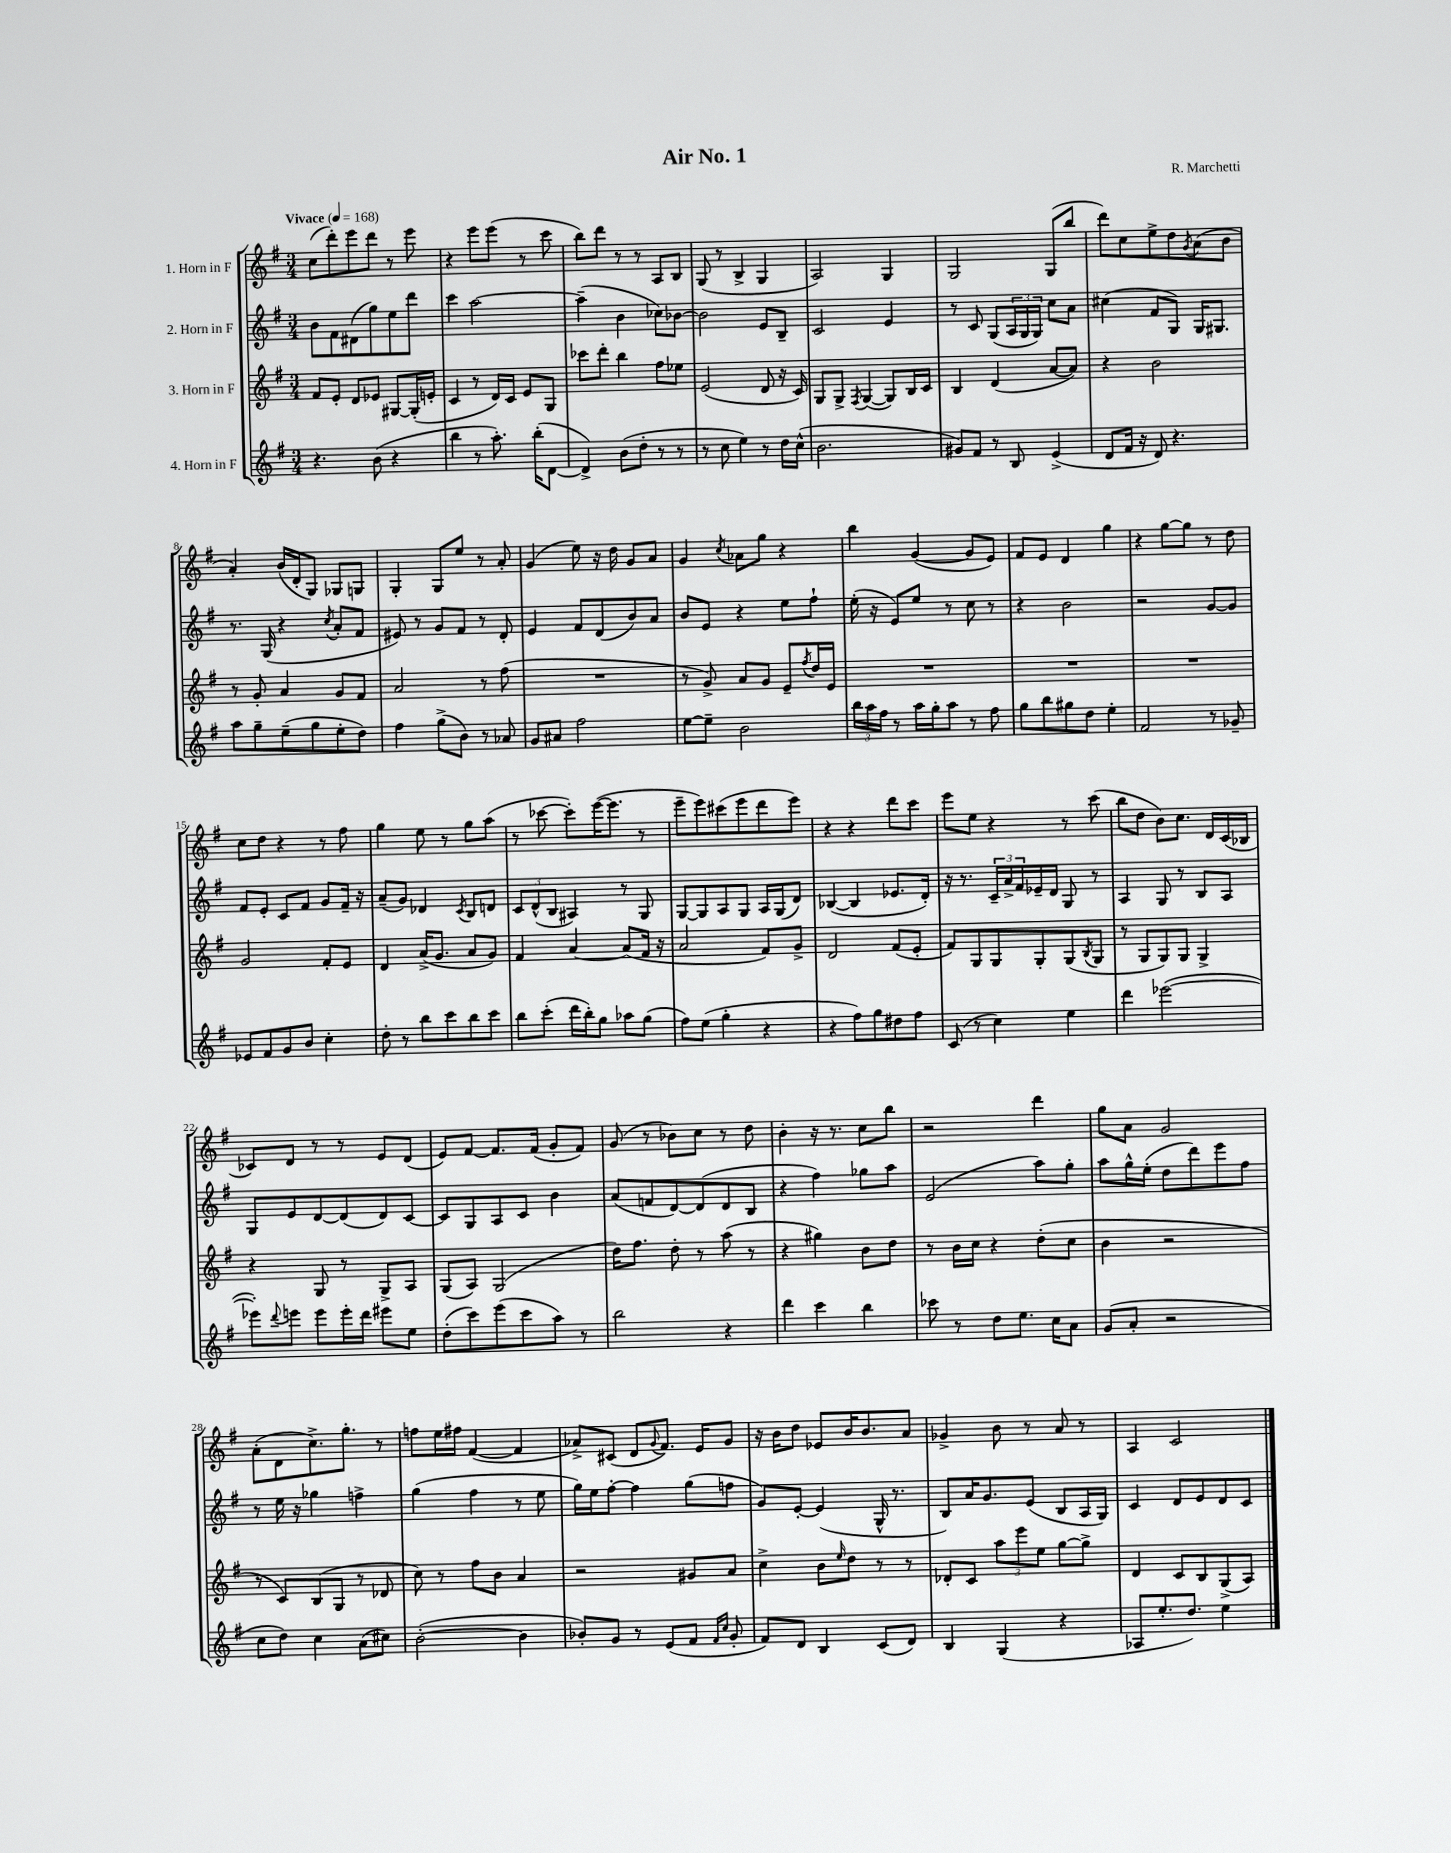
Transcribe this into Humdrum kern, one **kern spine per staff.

**kern	**kern	**kern	**kern
*staff4	*staff3	*staff2	*staff1
*clefG2	*clefG2	*clefG2	*clefG2
*k[f#]	*k[f#]	*k[f#]	*k[f#]
*M3/4	*M3/4	*M3/4	*M3/4
*MM168	*MM168	*MM168	*MM168
4.r	8f#/L	8b\L	(8cc\L
.	8e'/J	8f#\	8ddd'\)
.	8d/L	(8d#\	8eee\
(8b\	8e-/J	8gg\)	8ddd\J
4r	[8G#/L	8ee\	8r
.	(16G#'/]L	8ddd\J	8eee\
.	16e'/JJ	.	.
=	=	=	=
4bb\	4c/	4ccc\	4r
8r	8r	[2aa\	8eee\L
8.aa'\)	16d/LL)	.	(8eee\J
.	16c/JJ	.	.
.	8e/L	.	8r
(16bb'\LK	.	.	.
[8d\J	8G/J	.	8ccc\
=	=	=	=
4d^/])	8ccc-\L	(4aa~\]	8bb\L)
.	8ddd'\J	.	8ddd\J
(8b\L	4bb\	4b\	8r
8dd'\J	.	.	8r
8r	8ff#\L	8cc-\L)	8A/L
8r	8ee-\J	[8b-\J	8B/J
=	=	=	=
8r	(2e/	2b-\]	(8G/
8cc\	.	.	8r
4ee\)	.	.	4B^/
8r	8d/	8e/L	4G/
16dd\LL	16r	8B~/J	.
(16cc^^\JJ	16c/)	.	.
=	=	=	=
2.b\	8G/L	2c/	2A/)
.	8G^/J	.	.
.	8qF#/	.	.
.	([4G/	.	.
.	8G/]L)	4e/	4G/
.	16B/L	.	.
.	16c/JJ	.	.
=	=	=	=
8g#/L)	4B/	8r	2G/
8f#/J	.	8c/	.
8r	(4d/	(8G/L	.
8B/	.	24A/L	.
.	.	24G/	.
.	.	24G/JJ)	.
(4e^/	[8a/L	8cc\L	(8G/L
.	8a/]J)	8a\J	8bb/J
=	=	=	=
8d/L	4r	(4cc#\	8ddd\L)
16f#/Jk	.	.	8cc\
16r	.	.	.
8d/)	2b\	8f#/L	8ee^\
4.r	.	8G/J)	8dd\
.	.	.	8qg/
.	.	16G/LK	(8a\
.	.	8.G#/J	.
.	.	.	8b\J
=	=	=	=
8aa\L	8r	8.r	4a'/)
8gg~\	8g'/	.	.
.	.	(16G/	.
(8ee~\	4a/	4r	(16b/LL
.	.	.	16d'/J
8gg\	.	.	8G/J)
.	.	8qcc/	.
8ee'\	8g/L	8a'/L	8G-/L
8dd\J)	8f#/J	8f#/J	8G/J
=	=	=	=
4ff#\	2a/	8e#/)	4G'/
.	.	8r	.
(8gg^\L	.	8g/L	8G/L
8b\J)	.	8f#/J	8ee/J
8r	8r	8r	8r
8a-/	(8ff#\	8d'/	8a'/
=	=	=	=
8g/L	2.r	4e/	(4g/
8a#/J	.	.	.
2ff#\	.	8f#/L	8ee\)
.	.	(8d/	16r
.	.	.	16dd\
.	.	8b/)	8g/L
.	.	8a/J	8a/J
=	=	=	=
[8ee\L	8r	8b/L	4g/
8ee~\]J	8g^/)	8e/J	.
.	.	.	8qcc/
2b\	8a/L	4r	8a-\L
.	8g/J	.	8gg\J
.	8e~/L	8ee\L	4r
.	8qff#/	.	.
.	16dd/L	8ff#`\J	.
.	16e/JJ	.	.
=	=	=	=
24bb\LL	2.r	(16ee'\	4bb\
24aa\	.	.	.
.	.	16r	.
24ff#\JJ	.	.	.
8r	.	8e/L)	.
16aa\LL	.	8ee/J	([4g/
16gg'\J	.	.	.
8aa\J	.	8r	.
8r	.	8cc\	8g/]L
8ff#\	.	8r	8e/J)
=	=	=	=
8gg\L	2.r	4r	8f#/L
8bb\	.	.	8e/J
8gg#\	.	2b\	4d/
8dd\J	.	.	.
4ee'\	.	.	4gg\
=	=	=	=
2f#/	2.r	2r	4r
.	.	.	[8gg\L
.	.	.	8gg\]J
8r	.	[8g/L	8r
8g-~/	.	8g/]J	8dd\
=	=	=	=
8e-/L	2g/	8f#/L	8cc\L
8f#/	.	8e'/J	8dd\J
8g/	.	8c/L	4r
8b/J	.	8f#/J	.
4cc'\	8f#'/L	8g/L	8r
.	8e/J	16f#~/Jk	8ff#\
.	.	16r	.
=	=	=	=
8dd'\	4d/	(8a~/L	4gg\
8r	.	8g/J)	.
8bb\L	(16a^/LK	4d-/	8ee\
.	8.g/J	.	.
8ccc\	.	.	8r
.	.	8qc/	.
8bb\	8a/L	8B/L	8gg\L
8ccc\J	8g/J)	8d/J	(8aa\J
=	=	=	=
8bb\L	4f#/	12c/L	8r
.	.	(12d^^/	.
(8ccc'\J	.	.	[8ccc-\
.	.	12B/J	.
16ddd\LL	[4a/	4A#/)	8ccc-'\]L)
16bb'\J)	.	.	.
8gg\J	.	.	([16eee\K
.	.	.	8.eee\]J
8aa-\L	(8a/]L	8r	.
(8gg\J	16f#/Jk	8G/	8r
.	16r	.	.
=	=	=	=
8ff#\L)	2a/	[8G/L	8eee~\L
(8ee\J	.	8G/]	8eee\)
4gg'\	.	8A/	(8ccc#\
.	.	8G/J	8eee\
4r	8f#/L)	16A/LL	8ddd\
.	.	(16G/J	.
.	8g^/J	8d/J)	8eee\J)
=	=	=	=
4r	2d/	([4B-/	4r
8ff#\L)	.	4B-/]	4r
8gg\	.	.	.
8dd#\	(8f#/L	8.e-/L	8ddd\L
8ff#\J	8e'/J	.	8ccc\J
.	.	16d'/Jk)	.
=	=	=	=
(8c/	8f#/L)	16r	8eee\L
.	.	8.r	.
8r	8G/	.	8ee\J
4cc\)	8G/	24c~/LL	4r
.	.	24a^/	.
.	.	24f#/	.
.	8G'/	16e-~/	.
.	.	16d/JJ	.
4ee\	(8G/	8G/	8r
.	8qB/	.	.
.	8G/J	8r	(8ccc\
=	=	=	=
4ddd\	8r	4A/	8bb\L
.	8G/L	.	8dd\J
([2eee-\	8G/)	8G/	8b\L)
.	8G/J	8r	8.cc\J
.	4G^/	8B/L	.
.	.	.	16d/LL
.	.	8A/J	(16c/
.	.	.	16B-/JJ
=	=	=	=
8eee-'\]L)	4r	8G/L	8c-/L)
8qqddd/	.	.	.
8eee\J	.	8e/	8d/J
8eee\L	8G/	[8d/	8r
16eee'\L	8r	(8d/]	8r
16ddd\JJ	.	.	.
8eee#\L	8G^/L	8d/)	8e/L
8ee\J	8A/J	[8c/J	(8d/J
=	=	=	=
(8dd'\L	(8G/L	8c/]L	8e/L)
8ccc\)	8A/J)	8G/	[8f#/J
(8eee\	(2G/	8A/	8.f#/]L
8ccc\	.	8c/J	.
.	.	.	(16f#/Jk
8aa\J)	.	4b\	8g'/L
8r	.	.	8f#/J)
=	=	=	=
2bb\	16dd\LK)	(8a/L	(8g/
.	8.ff#\J	.	.
.	.	8f/	8r
.	8dd'\	[8d/)	8b-\L)
.	8r	(8d/]	8cc\J
4r	(8aa\	8d/	8r
.	8r	8B/J	8dd\
=	=	=	=
4ddd\	4r	4r	4b'\
4ccc\	4gg#\)	4ff#\)	16r
.	.	.	8.r
4bb\	8b\L	8gg-\L	8cc\L
.	8dd\J	8aa\J	8bb\J
=	=	=	=
8ccc-\	8r	(2e/	2r
8r	16b\LL	.	.
.	16cc\JJ	.	.
8dd\L	4r	.	.
8.ee\J	.	.	.
.	(8dd'\L	8aa\L)	4ddd\
16cc\LK	.	.	.
8a\J	8cc\J	8gg'\J	.
=	=	=	=
(8g/L	4b\	8aa\L	8gg\L
8a'/J	.	16gg^^\L	8a\J
.	.	(16ee'\JJ	.
2r	2r	8dd\L	2g/
.	.	8ddd\)	.
.	.	8eee\	.
.	.	8ff#\J	.
=	=	=	=
8cc\L	8r	8r	(8a'\L
8dd\J)	8c/L)	16ee\	8d\
.	.	16r	.
4cc\	(8B/	4gg-\	8.cc^\)
.	8G/J	.	.
.	.	.	8.gg'\J
(8a\L	8r	4ff^\	.
8cc#\J)	8d-/	.	8r
=	=	=	=
([2b'\	8cc\)	(4gg\	8ff\L
.	8r	.	16ee\L
.	.	.	16ff#\JJ
.	8ff#\L	4ff#\	([4f#/
.	8b\J	.	.
4b\]	4a/	8r	4f#/]
.	.	8ee\	.
=	=	=	=
8b-'/L)	2r	16gg\LL)	8a-^/L)
.	.	16ee\J	.
8g/J	.	[8ff#'\J	(8c#/J
8r	.	4ff#\]	8d/L
.	.	.	8qqg/
(8e/L	.	.	8.f#/J)
8f#/J	8g#/L	(8gg\L	.
.	.	.	16e/LK
16qqf#/LL	.	.	.
16qqcc/JJ	.	.	.
8g'/	8a/J	8ff\J	8g/J
=	=	=	=
8f#/L)	4cc^\	8g/L)	16r
.	.	.	16b\LK
8d/J	.	[8e'/J	8dd\J
4B/	8b\L	(4e/]	8e-/L
.	16qqee/	.	.
.	8dd\J	.	16b/K
.	.	.	8.b/
(8c/L	8r	16G^^/	.
.	.	8.r	.
8d/J)	8r	.	8a/J
=	=	=	=
4B/	8d-'/L	8B/L)	4g-^/
.	8c/J	16a/K	.
.	.	8.g/	.
(4G/	12aa\L	.	8b\
.	12eee\	.	.
.	.	(8e/J	8r
.	12ee\J	.	.
4r	[8gg\L	8B/L	8a/
.	8gg^\]J	16A/L	8r
.	.	16G/JJ)	.
=	=	=	=
8A-/L	4d/	4c/	4A/
8.ee'/	.	.	.
.	8c/L	8d/L	2c/
8.dd/J)	.	.	.
.	8B/	8e/	.
4ee\	(8G^/	8d/	.
.	8A/J)	8c/J	.
==	==	==	==
*-	*-	*-	*-
